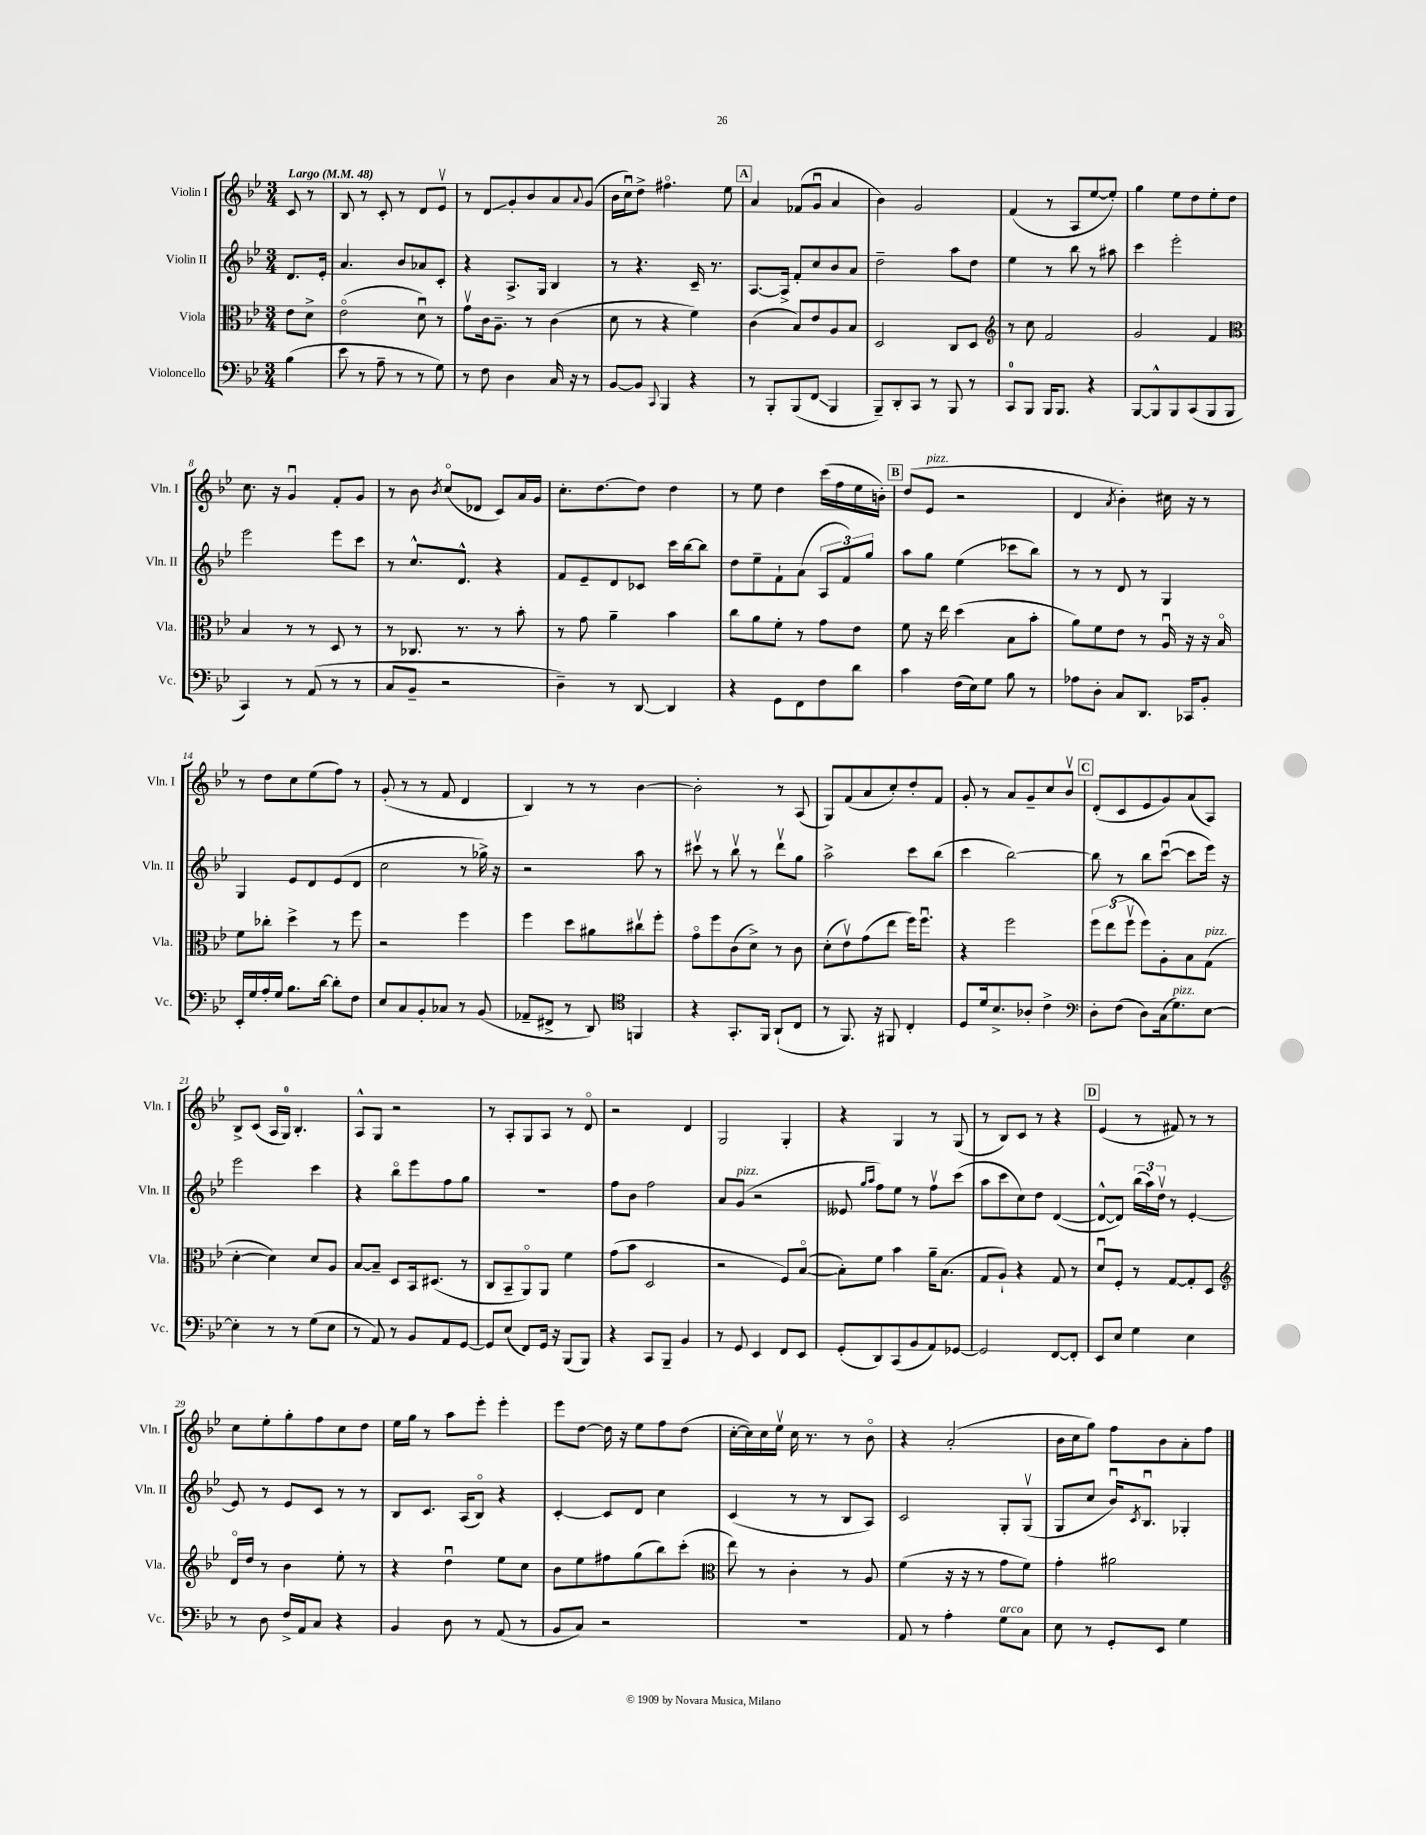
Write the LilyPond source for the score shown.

<<
\new StaffGroup <<
\new Staff = "s0" \with { instrumentName = "Violin I" shortInstrumentName = "Vln. I" } {
    \clef treble \key bes \major \numericTimeSignature \time 3/4 \partial 4 \tempo "Largo" 4 = 48
    c'8 r8 |
    bes8 r8 c'8-. r8 d'8 ees'8\upbow |
    r8 d'8\glissando g'8-. bes'8 a'8 \appoggiatura { a'8 } g'8( |
    bes'16 c''16\downbow) d''8-> fis''4.\flageolet ees''8 |
    \mark \markup { \box "A" } a'4 fes'8( g'8\downbow a'4 |
    bes'4) g'2 |
    f'4( r8 a8 ees''8~ ees''8-.) |
    g''4 ees''8 d''8 ees''8-. d''8 |
    c''8. r16 g'4\downbow f'8-. g'8 |
    r8 bes'8 \acciaccatura { bes'8 } c''8\flageolet( des'8 c'8) a'16 g'16 |
    c''8.-. d''8.~ d''8 d''4 |
    r8 ees''8 d''4 c'''16( f''16 ees''16 b'16-.) |
    \mark \markup { \box "B" } d''8( ees'8^\markup { \italic "pizz." } r2 |
    d'4 \acciaccatura { a'8 } bes'4-.) cis''16 r16 r8 |
    r8 d''8 c''8 ees''8( f''8) r8 |
    g'8-.( r8 r8 f'8 d'4 |
    bes4) r8 r8 bes'4~ |
    bes'2-. r8 a8( |
    g8) f'8( a'8 c''8-.) d''8-. f'8 |
    g'8-. r8 a'8 g'8-- c''8 bes'8\upbow |
    \mark \markup { \box "C" } d'8-.( c'8 ees'8 g'8) a'8( a8) |
    bes8-> c'8( a16 g16-0) bes4.-. |
    a8-^ g8 r2 |
    r8 a8-. g8 a8 r8 d'8\flageolet |
    r2 d'4 |
    g2 g4-. |
    r4 g4 r8 g8( |
    r8 bes8) c'8 r8 r4 |
    \mark \markup { \box "D" } ees'4( r8 fis'8) r8 r8 |
    c''8 ees''8-. g''8-. f''8 c''8 d''8 |
    ees''16 g''16 r8 a''8 ees'''8-. ees'''4-. |
    ees'''8 d''8~ d''16 r16 ees''8 f''8 d''8( |
    c''16~-. c''16) c''16 ees''16\upbow c''16 r8. r8 bes'8\flageolet |
    r4 a'2-.( |
    bes'16 c''16 g''8) f''8 bes'8 a'8-. f''8 \bar "|." |
}
\new Staff = "s1" \with { instrumentName = "Violin II" shortInstrumentName = "Vln. II" } {
    \clef treble \key bes \major \numericTimeSignature \time 3/4 \partial 4
    d'8. ees'16-. |
    a'4. bes'8 aes'8 c'8-. |
    r4 a8.-> g16 bes4 |
    r8 r4. c'16-- r8. |
    \mark \markup { \box "A" } a8.~ a16-> f'8-. c''8 bes'8 a'8 |
    d''2-- a''8 d''8 |
    ees''4 r8 bes''8 r8 ais''8 |
    c'''4 ees'''2-. |
    ees'''2 ees'''8 c'''8 |
    r8 c''8.-^ d'8.-^ r4 |
    f'8 ees'8-- d'8 ces'8 c'''16 bes''16~ bes''8 |
    d''8 ees''8-- f'8-! a'8( \tuplet 3/2 { a8 f'8) g''8 } |
    \mark \markup { \box "B" } a''8 g''8 ees''4( ces'''8 bes''8) |
    r8 r8 d'8 r8 g4 |
    g4 ees'8 d'8 ees'8( d'8 |
    c''2 r8 ges''16->) r16 |
    r2 a''8 r8 |
    cis'''8\upbow r8 bes''8\upbow r8 d'''8\upbow g''8 |
    a''2-> c'''8 bes''8( |
    c'''4 bes''2~) |
    \mark \markup { \box "C" } bes''8 r8 bes''8 c'''8~\downbow( c'''8 ees'''16) r16 |
    ees'''2 c'''4 |
    r4 bes''8\flageolet ees'''8 f''8 g''8 |
    R2. |
    f''8 bes'8 f''2 |
    a'8 g'8^\markup { \italic "pizz." }( r2 |
    eeses'8 \grace { g''16 a''16 } f''8) ees''8 r8 f''8\upbow c'''8( |
    a''8 c'''8 c''8) d''8 d'4~( |
    \mark \markup { \box "D" } d'8~-^ d'8) \tuplet 3/2 { bes''16( a''16) d''16\upbow } r8 ees'4~-. |
    ees'8 r8 ees'8 c'8 r8 r8 |
    bes8 c'8. a16( bes8\flageolet) r4 |
    c'4~-. c'8 d'8 c''4 |
    c'4( r8 r8 bes8 a8) |
    c'2 g8-. g8\upbow( |
    g8 c''8 bes'16\downbow) \acciaccatura { c'8 } bes8.\downbow ges4-. \bar "|." |
}
\new Staff = "s2" \with { instrumentName = "Viola" shortInstrumentName = "Vla." } {
    \clef alto \key bes \major \numericTimeSignature \time 3/4 \partial 4
    ees'8 d'8-> |
    ees'2\flageolet( d'8\downbow) r8 |
    g'8\upbow c'16 a8.-- r8 c'4( |
    d'8 r8 r4 f'4) |
    \mark \markup { \box "A" } c'4( bes8) ees'8 a8 bes8 |
    d2 c8 d8 |
    \clef treble r8 c''8 f'2 |
    g'2 f'4 |
    \clef alto bes4 r8 r8 d8 r8 |
    r8 ces8. r8. r8 bes'8-. |
    r8 g'8 a'4-- bes'4 |
    c''8 a'8 f'8-. r8 g'8 ees'8 |
    \mark \markup { \box "B" } f'8 r16 ees''16 d''4( bes8 bes'8-. |
    a'8) f'8 ees'8 r8 a16\downbow r16 r16 bes16\flageolet |
    f'8 ces''8-. d''4-> r8 f''8 |
    r2 f''4 |
    f''4 d''8 ais'8 cis''8\upbow f''8-. |
    g'8\flageolet f''8 c'8( d'8->) r8 c'8 |
    d'8-.( ees'8\upbow) g'8( ees''8 f''16) f''8.\downbow |
    r4 f''2 |
    \mark \markup { \box "C" } \tuplet 3/2 { f''8 ees''8( f''8\upbow } f''8) a8-. bes8 g8^\markup { \italic "pizz." }( |
    d'4~-. d'4) d'8 a8 |
    bes8~ bes8-- d8 bes,16 dis8.( r8 |
    c8 bes,8-- a,8\flageolet) a,8 f'4 |
    g'8( bes'8 d2 |
    r2 f8) bes8~\flageolet( |
    bes8-.) f'8 bes'4 a'16-- bes8.( |
    g8 a8-!) r4 g8 r8 |
    \mark \markup { \box "D" } d'8\downbow f8-. r8 g8~ g8-. d8 |
    \clef treble d'16\flageolet d''16 r8 bes'4 ees''8-. r8 |
    r4 d''4\downbow ees''8 c''8 |
    bes'8 ees''8 fis''8 g''8( bes''8) c'''8-.( |
    \clef alto ees''8) r8 c'4-. r8 a8 |
    f'4( r16 r16 r8 g'8 f'8) |
    g'4-. ais'2 \bar "|." |
}
\new Staff = "s3" \with { instrumentName = "Violoncello" shortInstrumentName = "Vc." } {
    \clef bass \key bes \major \numericTimeSignature \time 3/4 \partial 4
    bes4( |
    ees'8 r8 a8-- r8 r8 g8) |
    r8 f8 d4 c16 r16 r8 |
    bes,8~ bes,8 \appoggiatura { c,8 } bes,,4 r4 |
    \mark \markup { \box "A" } r8 bes,,8-. bes,,8( f,8\glissando bes,,4 |
    bes,,8--) d,8-. c,8 r8 bes,,8 r8 |
    c,8-0 bes,,8 bes,,16 bes,,8. r4 |
    bes,,8~ bes,,8-^ bes,,8 c,8( bes,,8 bes,,8 |
    c,4) r8 a,8( r8 r8 |
    c8 bes,8-- r2 |
    d4--) r8 d,8~ d,4 |
    r4 g,8 f,8 f8 d'8 |
    \mark \markup { \box "B" } c'4 f16( ees16) g8 bes8 r8 |
    aes8 d8-. c8 d,8. ces,16 bes,8-. |
    ees,16-. g16 a16-. g16 bes8. d'16~ d'8-. f8 |
    ees8 c8 bes,8-. ces8 r8 bes,8( |
    aes,8-- fis,8-> r8 d,8) \clef tenor f,4 |
    r4 g,8.-. f,16 a,8-!( c8 |
    r8 f,8.) r16 fis,8 c4-. |
    d8 d'16 bes8.-> aes8-. c'4-> |
    \mark \markup { \box "C" } \clef bass d8-. f8( d8) c16( g8.^\markup { \italic "pizz." }) ees8~ |
    ees4-. r8 r8 g8( ees8 |
    r8 a,8) r8 bes,8 a,8 g,8~ |
    g,8 ees8( f,8) g,16 r16 bes,,8( bes,,8) |
    r4 c,8 bes,,8-- bes,4 |
    r8 g,8 ees,4 f,8 ees,8 |
    g,8-.( d,8) c,8( bes,8 a,8) ges,8~ |
    ges,2 f,8~ f,8-. |
    \mark \markup { \box "D" } ees,8 ees8 g4 ees4 |
    r8 d8 f16-> a,16 c8 r4 |
    bes,4 d8 r8 a,8( r8 |
    bes,8 c8) r2 |
    R2. |
    a,8 r8 a4-. g8^\markup { \italic "arco" } c8 |
    ees8 r8 g,8-. ees,8 g4 \bar "|." |
}
>>
>>
